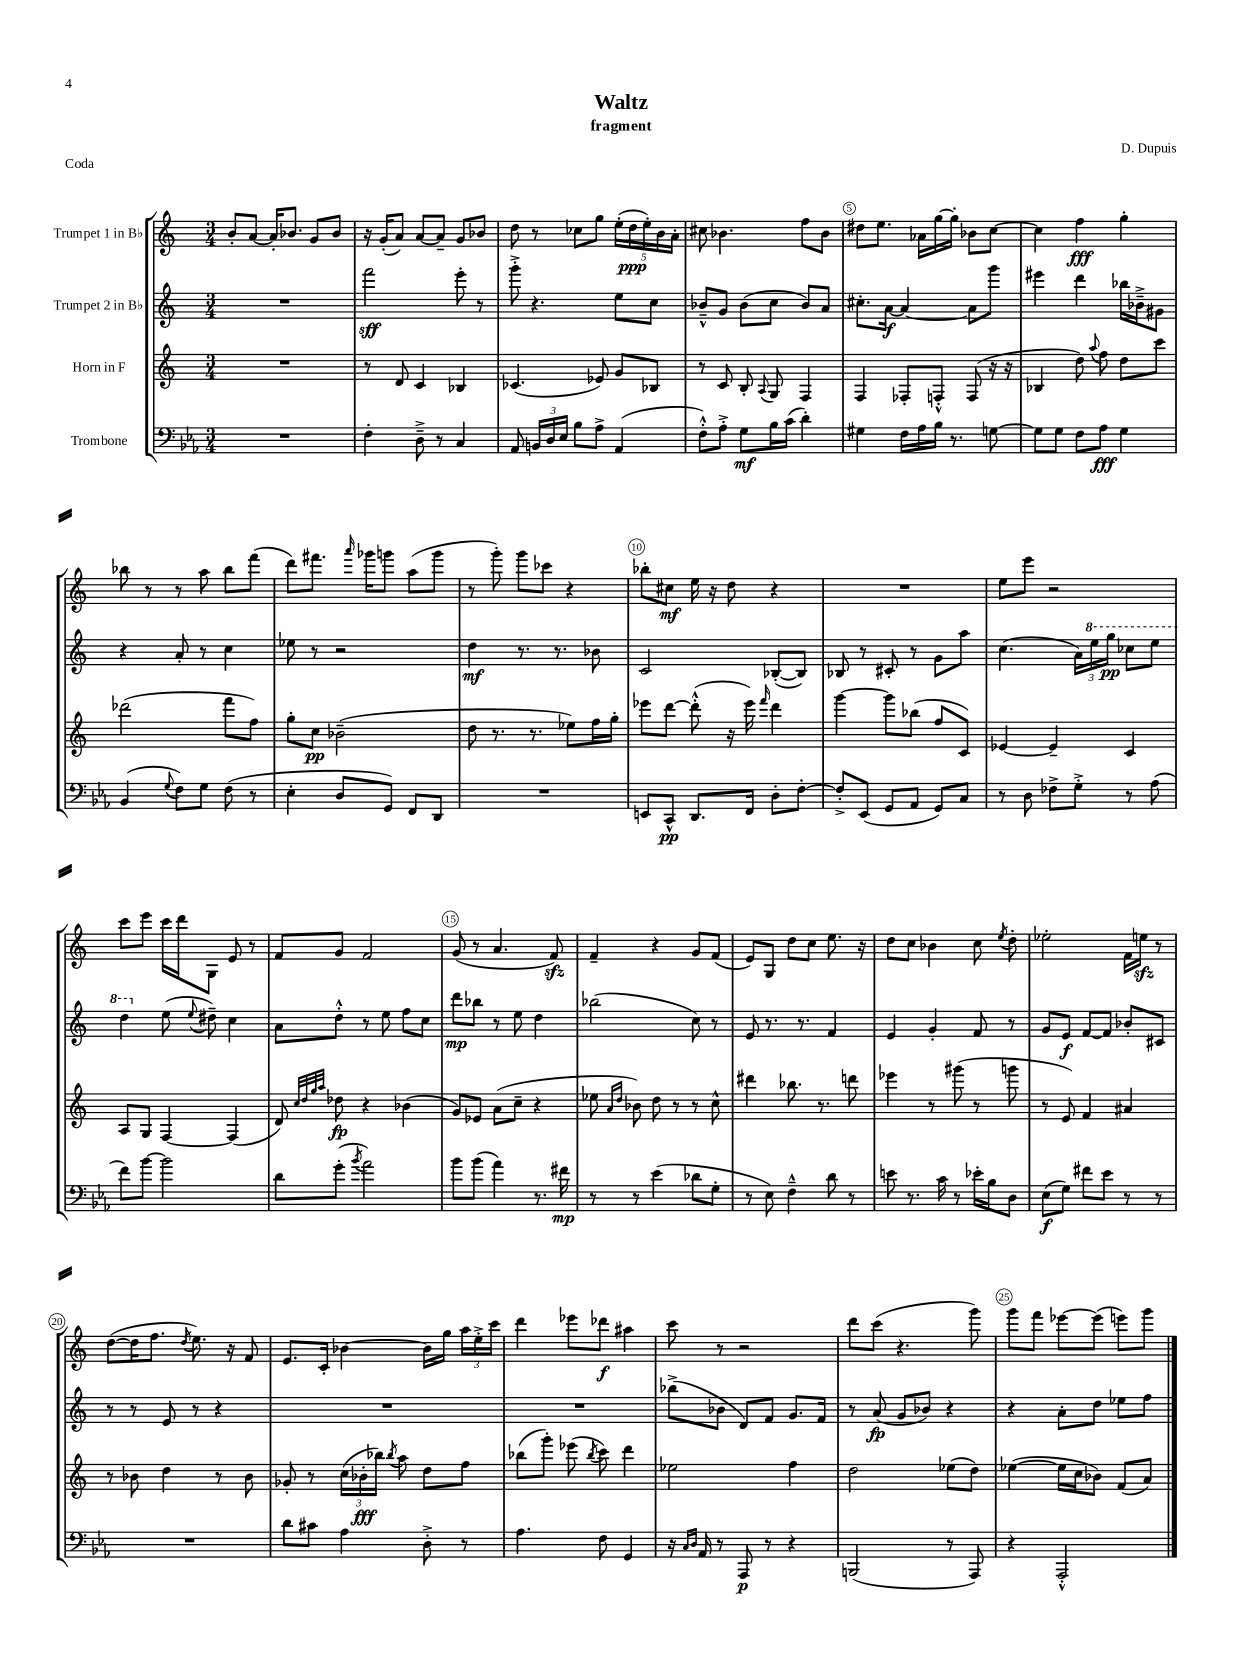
\header { title = "Waltz" composer = "D. Dupuis" subtitle = "fragment" piece = "Coda" }
<<
\new StaffGroup <<
\new Staff = "s0" \with { instrumentName = "Trumpet 1 in Bb" } {
    \clef treble \key c \major \numericTimeSignature \time 3/4
    \autoBeamOff b'8[-. a'8]~ a'16[-. bes'8.] g'8[ bes'8] |
    r16 g'16[-.( a'8]) a'8[~ a'8]-- g'8[ bes'8] |
    d''8 r8 ces''8[ g''8] \tuplet 5/4 { e''16[-.( d''16\ppp e''16-.) b'16 a'16]-. } |
    cis''8 bes'4. f''8[ bes'8] |
    dis''8[ e''8.] aes'16[ g''16~ g''16]-. bes'8[ c''8]~ |
    c''4 f''4\fff g''4-. |
    bes''8 r8 r8 a''8 bes''8[ f'''8]( |
    d'''8[) fis'''8.] \grace { a'''16 } ges'''16[ g'''8] a''8[( g'''8] |
    r8 g'''8-.) g'''8[ ces'''8] r4 |
    bes''8[-. cis''8]\mf e''16 r16 d''8 r4 |
    R2. |
    e''8[ e'''8] r2 |
    c'''8[ e'''8] c'''16[ d'''16 g8] e'8 r8 |
    f'8[ g'8] f'2 |
    g'8( r8 a'4. f'8\sfz) |
    f'4-- r4 g'8[ f'8]( |
    e'8[) g8] d''8[ c''8] e''8. r16 |
    d''8[ c''8] bes'4 c''8 \acciaccatura { e''8 } d''8-. |
    ees''2-. f'16[ e''16]\sfz r8 |
    d''8[~( d''16 f''8.] \acciaccatura { d''8 } e''8.) r16 f'8 |
    e'8.[ c'16]-. bes'4~ bes'16[ g''16] \tuplet 3/2 { a''16[ e''16-.-> c'''16] } |
    d'''4 ees'''8[ des'''8]\f ais''4 |
    c'''8 r8 r2 |
    d'''8[ c'''8]( r4. g'''8) |
    g'''8[ f'''8] ees'''8[~ ees'''8]( e'''8[) g'''8] \bar "|." |
}
\new Staff = "s1" \with { instrumentName = "Trumpet 2 in Bb" } {
    \clef treble \key c \major \numericTimeSignature \time 3/4
    \autoBeamOff R2. |
    f'''2\sff e'''8-. r8 |
    g'''8-.-> r4. e''8[ c''8] |
    bes'8[---^ g'8] bes'8[( c''8] bes'8[) a'8] |
    cis''8.[-. a'16]~\f a'4~ a'8[ g'''8] |
    eis'''4 d'''4 bes''16[ bes'16---> gis'8] |
    r4 a'8-. r8 c''4 |
    ees''8 r8 r2 |
    d''4\mf r8. r8. bes'8 |
    c'2 bes8[~-.( bes8]) |
    bes8 r8 cis'8-. r8 g'8[ a''8] |
    c''4.( \tuplet 3/2 { a'16[) \ottava #1 e'''16 g'''16]\pp } ces'''8[ e'''8] |
    d'''4 \ottava #0 e''8( \appoggiatura { e''8 } dis''8--) c''4 |
    a'8[ d''8]-.-^ r8 e''8 f''8[ c''8] |
    d'''8[\mp bes''8] r8 e''8 d''4 |
    bes''2( c''8) r8 |
    e'8 r8. r8. f'4 |
    e'4 g'4-. f'8 r8 |
    g'8[ e'8]\f f'8[~ f'8] bes'8[-. cis'8] |
    r8 r8 e'8 r8 r4 |
    R2. |
    R2. |
    bes''8[->( bes'8] d'8[) f'8] g'8.[ f'16] |
    r8 a'8\fp( g'8[ bes'8]) r4 |
    r4 a'8[-. d''8] ees''8[ f''8] \bar "|." |
}
\new Staff = "s2" \with { instrumentName = "Horn in F" } {
    \clef treble \key c \major \numericTimeSignature \time 3/4
    \autoBeamOff R2. |
    r8 d'8 c'4 bes4 |
    ces'4.( ees'8) g'8[ bes8] |
    r8 c'8 b8-. \appoggiatura { a8 } g8 f4 |
    f4 fes8[-. f8]-.-^ f8( r16 r16 |
    bes4 d''8) \appoggiatura { a''8 } f''8 d''8[ c'''8] |
    des'''2( f'''8[ f''8]) |
    g''8[-. c''8]\pp bes'2--( |
    d''8 r8. r8. ees''8[) f''16 g''16]-. |
    ees'''8[ d'''8]~ d'''8-.-^( r16 ees'''16) \grace { f'''16 } d'''4 |
    g'''4~ g'''8[ bes''8]( f''8[ c'8]) |
    ees'4~ ees'4-- c'4 |
    a8[ g8] f4~ f4( |
    d'8) \grace { c''32[ d''32 g''32 a''32] } des''8\fp r4 bes'4( |
    g'8[) ees'8] a'8[( c''8]-- r4 |
    ees''8 \grace { a'16[ d''16] } bes'8) d''8 r8 r8 c''8-^ |
    dis'''4 bes''8. r8. d'''8 |
    ees'''4 r8 gis'''8( r8 g'''8 |
    r8 e'8) f'4 ais'4 |
    r8 bes'8 d''4 r8 bes'8 |
    ges'8-. r8 \tuplet 3/2 { c''16[( bes'16-.\fff bes''16]) } \acciaccatura { bes''8 } a''8 d''8[ f''8] |
    bes''8[( g'''8]-.) ees'''8( \acciaccatura { bes''8 } c'''8) d'''4 |
    ees''2 f''4 |
    d''2 ees''8[( d''8]) |
    ees''4~( ees''16[ c''16 bes'8]) f'8[( a'8]) \bar "|." |
}
\new Staff = "s3" \with { instrumentName = "Trombone" } {
    \clef bass \key ees \major \numericTimeSignature \time 3/4
    \autoBeamOff R2. |
    f4-. d8---> r8 c4 |
    aes,8 \tuplet 3/2 { b,16[ d16 ees16] } bes8[ aes8]-> aes,4( |
    f8[-.-^) aes8]-.-> g8[\mf bes16 c'16]( d'4-.) |
    gis4 f16[ aes16 bes16] r8. g8~ |
    g8[ g8] f8[ aes8]\fff g4 |
    bes,4( \appoggiatura { g8 } f8[) g8] f8( r8 |
    ees4-. d8[ g,8]) f,8[ d,8] |
    R2. |
    e,8[ c,8]-^\pp d,8.[ f,16] d8[-. f8]~-. |
    f8[-.-> ees,8]( g,8[ aes,8] g,8[) c8] |
    r8 d8 fes8[-> g8]-.-> r8 aes8( |
    f'8[) bes'8]~ bes'2 |
    d'8[ g'8]-.( \acciaccatura { bes'8 } aes'2) |
    bes'8[ bes'8]( aes'4) r8. fis'16\mp |
    r8 r8 ees'4( des'8[ g8]-. |
    r8 ees8) f4---^ d'8 r8 |
    e'8 r8. c'16 r8 ees'16[-. bes16 d8] |
    ees8[\f( g8]) fis'8[ ees'8] r8 r8 |
    R2. |
    d'8[ cis'8] aes4 d8-.-> r8 |
    aes4. f8 g,4 |
    r16 \grace { c16[ d16] } aes,16 r8 aes,,8\p r8 r4 |
    b,,2( r8 aes,,8) |
    r4 aes,,2-.-^ \bar "|." |
}
>>
>>
\layout { \context { \Score \override BarNumber.break-visibility = ##(#f #t #t) barNumberVisibility = #(every-nth-bar-number-visible 5) \override BarNumber.stencil = #(make-stencil-circler 0.1 0.3 ly:text-interface::print) } }
